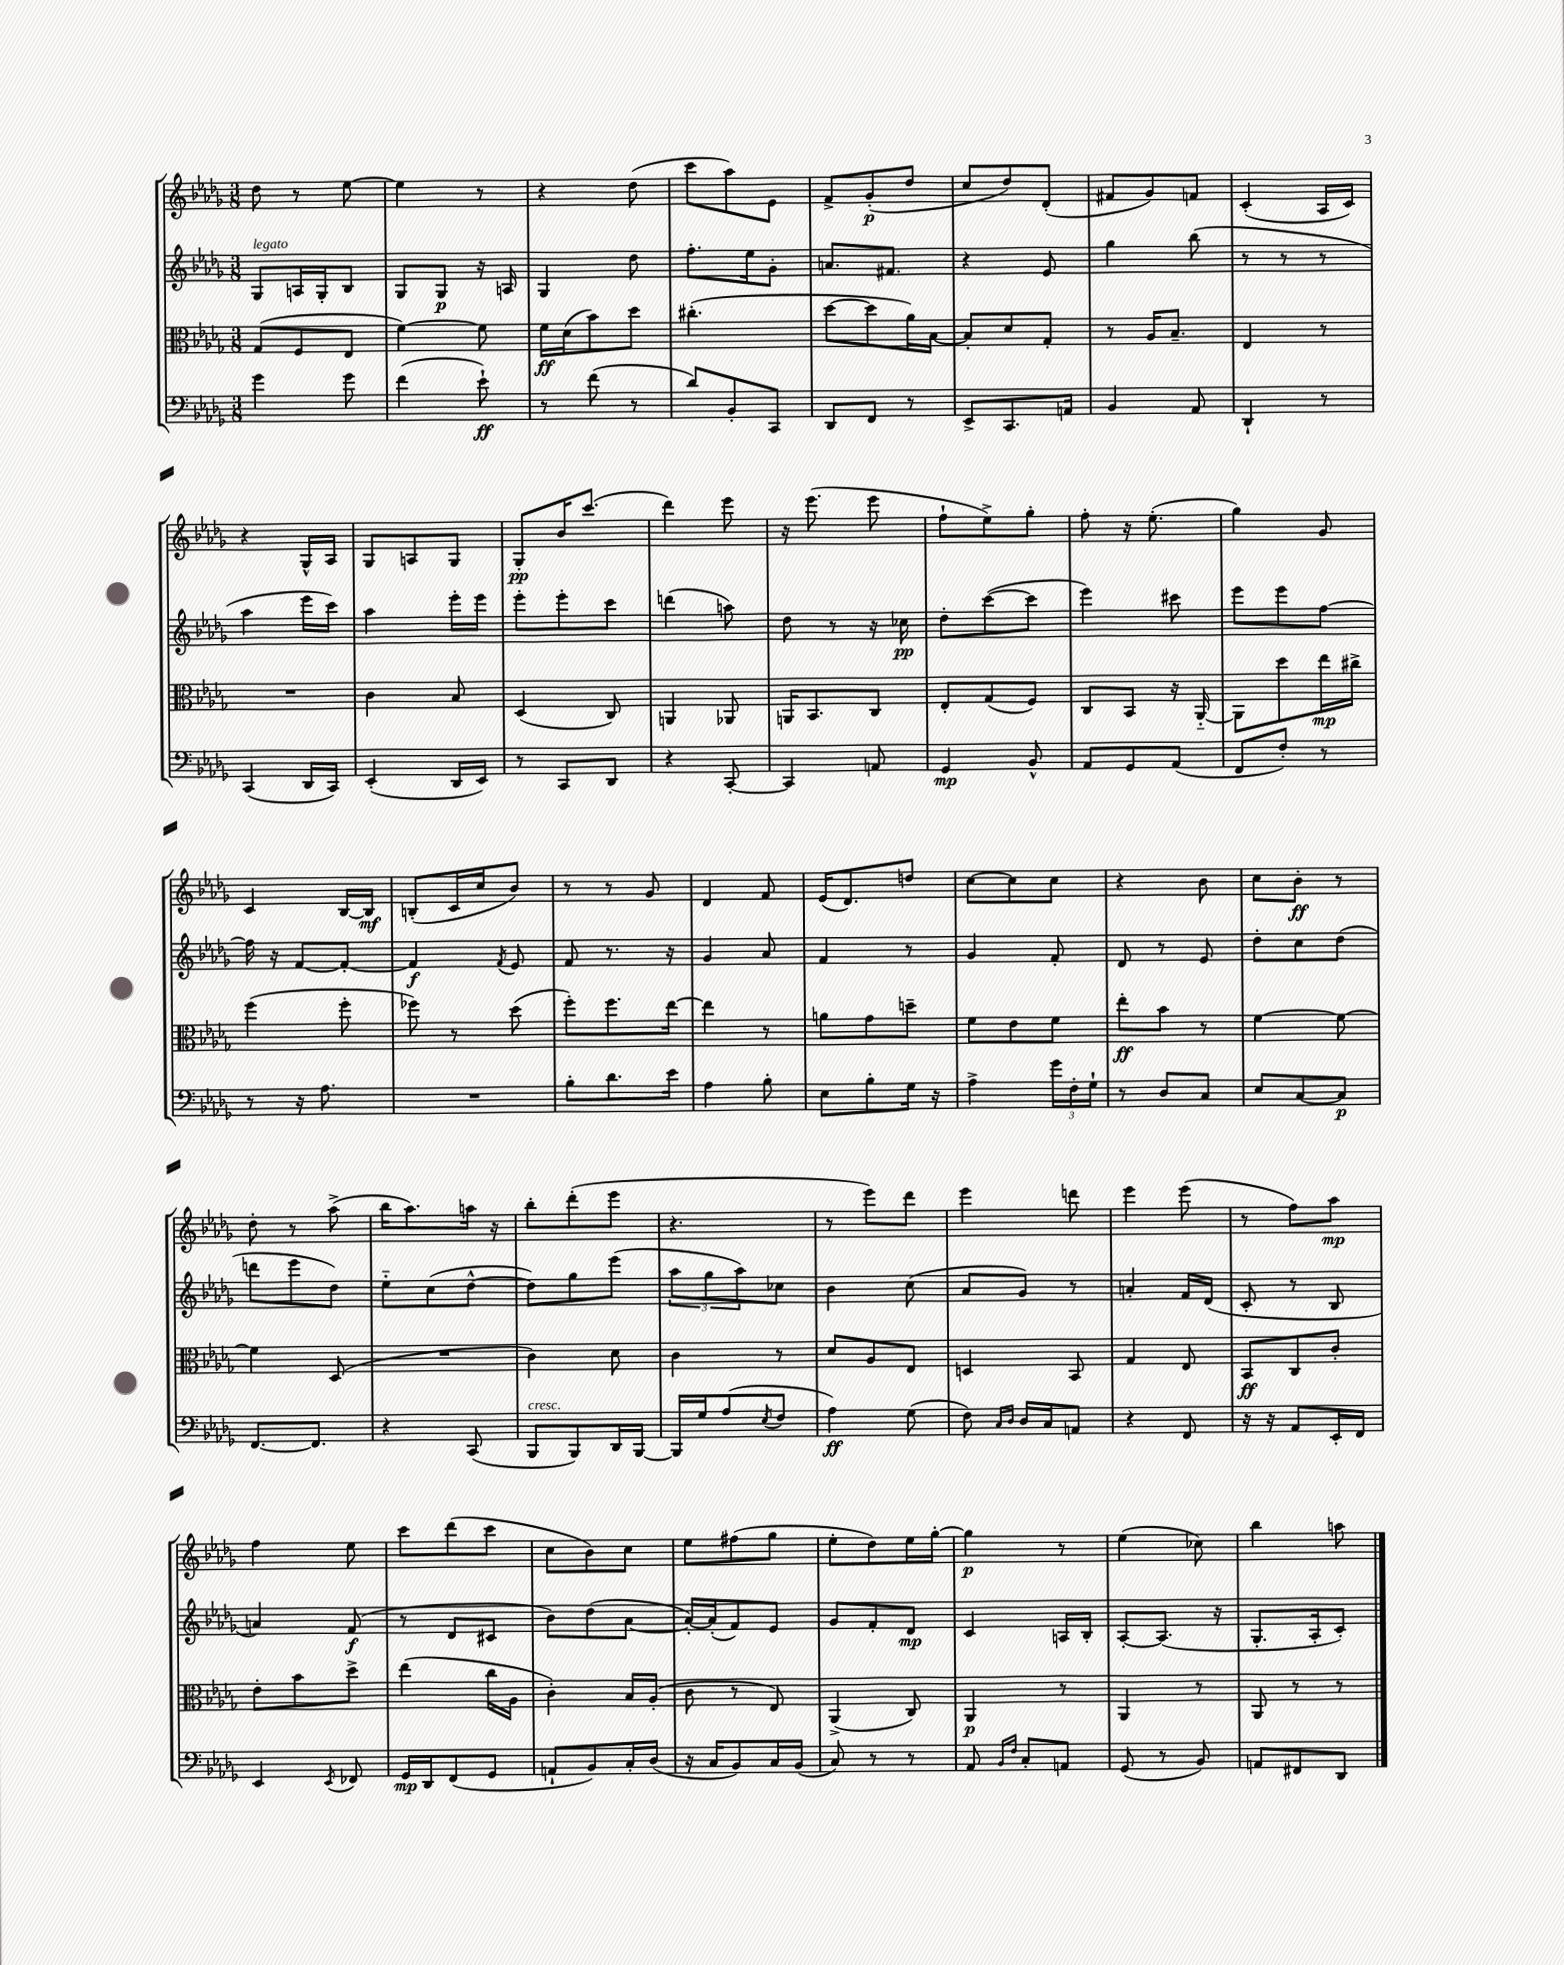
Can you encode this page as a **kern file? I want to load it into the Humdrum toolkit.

**kern	**dynam	**kern	**dynam	**kern	**dynam	**kern	**dynam
*part4	*part4	*part3	*part3	*part2	*part2	*part1	*part1
*staff4	*staff4	*staff3	*staff3	*staff2	*staff2	*staff1	*staff1
*clefF4	*	*clefC3	*	*clefG2	*	*clefG2	*
*k[b-e-a-d-g-]	*	*k[b-e-a-d-g-]	*	*k[b-e-a-d-g-]	*	*k[b-e-a-d-g-]	*
*M3/8	*	*M3/8	*	*M3/8	*	*M3/8	*
=30	=30	=30	=30	=30	=30	=30	=30
!	!	!	!	!LO:TX:a:i:t=legato	!	!	!
4g-\	.	(8G-/L	.	8G-/L	.	8dd-\	.
.	.	8F/	.	16An/L	.	8r	.
.	.	.	.	16G-'/J	.	.	.
8g-\	.	8E-/J	.	8B-/J	.	[8ee-\	.
=31	=31	=31	=31	=31	=31	=31	=31
(4f\	.	[4f\)	.	8G-/L	.	4ee-\]	.
.	.	.	.	8G-/J	p	.	.
8e-`\)	ff	8f\]	.	16r	.	8r	.
.	.	.	.	16An/	.	.	.
=32	=32	=32	=32	=32	=32	=32	=32
8r	.	16f\LL	ff	4G-/	.	4r	.
.	.	(16d-\J	.	.	.	.	.
(8f\	.	8b-\)	.	.	.	.	.
8r	.	8dd-\J	.	8dd-\	.	(8dd-\	.
=33	=33	=33	=33	=33	=33	=33	=33
8d-/L)	.	(4.cc#X'\	.	8.ff'\L	.	8ccc\L	.
8BB-'/	.	.	.	.	.	8aa-\)	.
.	.	.	.	16ee-\k	.	.	.
8CC/J	.	.	.	8g-'\J	.	8e-\J	.
=34	=34	=34	=34	=34	=34	=34	=34
8DD-/L	.	[8dd-\L	.	8.an/L	.	8f^/L	.
8FF/J	.	8dd-\]	.	.	.	(8g-'/	p
.	.	.	.	8.f#X/J	.	.	.
8r	.	16a-\L)	.	.	.	8dd-/J	.
.	.	[16B-\JJ	.	.	.	.	.
=35	=35	=35	=35	=35	=35	=35	=35
8EE-^/L	.	8B-'/L]	.	4r	.	8cc/L	.
8.CC/	.	8d-/	.	.	.	8dd-/)	.
.	.	8G-'/J	.	8e-/	.	(8d-'/J	.
16AAn/Jk	.	.	.	.	.	.	.
=36	=36	=36	=36	=36	=36	=36	=36
4BB-/	.	8r	.	4gg-\	.	8f#X/L	.
.	.	16A-/KL	.	.	.	8g-/)	.
.	.	8.B-~/J	.	.	.	.	.
8AA-/	.	.	.	(8bb-\	.	8fn/J	.
=37	=37	=37	=37	=37	=37	=37	=37
4DD-`/	.	4E-/	.	8r	.	(4c'/	.
.	.	.	.	8r	.	.	.
8r	.	8r	.	8r	.	16A-/LL	.
.	.	.	.	.	.	16c/JJ)	.
!!LO:LB:g=z
=38	=38	=38	=38	=38	=38	=38	=38
(4CC/	.	4.r	.	4aa-\	.	4r	.
16DD-/LL	.	.	.	16eee-\LL	.	16G-^^/LL	.
16CC/JJ)	.	.	.	16ccc\JJ)	.	16A-/JJ	.
=39	=39	=39	=39	=39	=39	=39	=39
(4EE-'/	.	4c\	.	4aa-\	.	8G-/L	.
.	.	.	.	.	.	8An/	.
16DD-/LL	.	8B-/	.	16eee-'\LL	.	8G-/J	.
16EE-/JJ)	.	.	.	16eee-\JJ	.	.	.
=40	=40	=40	=40	=40	=40	=40	=40
8r	.	(4D-/	.	8eee-'\L	.	8G-'/L	pp
8CC/L	.	.	.	8eee-'\	.	16b-/K	.
.	.	.	.	.	.	(8.ccc/J	.
8DD-/J	.	8C/)	.	8ccc\J	.	.	.
=41	=41	=41	=41	=41	=41	=41	=41
4r	.	4AAn/	.	(4dddn\	.	4ddd-\)	.
[8CC'/	.	8AA-X/	.	8aan\)	.	8eee-\	.
=42	=42	=42	=42	=42	=42	=42	=42
4CC/]	.	16AAn/KL	.	8dd-\	.	16r	.
.	.	8.BB-/	.	.	.	(8.eee-\	.
.	.	.	.	8r	.	.	.
8AAn/	.	8C/J	.	16r	.	8eee-\	.
.	.	.	.	16cc-X\	pp	.	.
=43	=43	=43	=43	=43	=43	=43	=43
4GG-/	mp	8E-'/L	.	8dd-'\L	.	8ff`\L	.
.	.	(8G-/	.	([8ccc\	.	8ee-^\)	.
8BB-^^/	.	8F/J)	.	8ccc\J]	.	8gg-'\J	.
=44	=44	=44	=44	=44	=44	=44	=44
8AA-/L	.	8C/L	.	4eee-\)	.	8ff'\	.
8GG-/	.	8BB-/J	.	.	.	16r	.
.	.	.	.	.	.	(8.ee-'\	.
(8AA-/J	.	16r	.	8ccc#X\	.	.	.
.	.	[16AA-/	.	.	.	.	.
=45	=45	=45	=45	=45	=45	=45	=45
8FF/L	.	8AA-\L]	.	8eee-\L	.	4gg-\)	.
8F'/J)	.	8dd-\	.	8eee-\	.	.	.
8r	.	16ee-\L	mp	[8ff\J	.	8g-/	.
.	.	16cc#X^\JJ	.	.	.	.	.
!!LO:LB:g=z
=46	=46	=46	=46	=46	=46	=46	=46
8r	.	(4ff\	.	16ff\]	.	4c/	.
.	.	.	.	16r	.	.	.
16r	.	.	.	[8f/L	.	.	.
8.A-\	.	.	.	.	.	.	.
.	.	8ff'\	.	8f'/J_	.	[16B-/LL	.
.	.	.	.	.	.	16B-/JJ]	mf
=47	=47	=47	=47	=47	=47	=47	=47
4.r	.	8ff-X\)	.	4f/]	f	(8Bn'/L	.
.	.	8r	.	.	.	16c/L	.
.	.	.	.	.	.	16cc/J	.
.	.	.	.	8qf/	.	.	.
.	.	(8dd-\	.	8e-/	.	8b-/J)	.
=48	=48	=48	=48	=48	=48	=48	=48
8B-'\L	.	8ff'\L)	.	8f/	.	8r	.
8.d-\	.	8.ff\	.	8.r	.	8r	.
.	.	.	.	.	.	8g-/	.
16e-\Jk	.	[16ee-\Jk	.	16r	.	.	.
=49	=49	=49	=49	=49	=49	=49	=49
4A-\	.	4ee-\]	.	4g-/	.	4d-/	.
8B-'\	.	8r	.	8a-/	.	8f/	.
=50	=50	=50	=50	=50	=50	=50	=50
8E-\L	.	8an\L	.	4f/	.	(16e-/KL	.
.	.	.	.	.	.	8.d-/)	.
8B-'\	.	8g-\	.	.	.	.	.
16G-\Jk	.	8ddn~\J	.	8r	.	8ddn/J	.
16r	.	.	.	.	.	.	.
=51	=51	=51	=51	=51	=51	=51	=51
4A-^\	.	8f\L	.	4g-/	.	[8cc\L	.
.	.	8e-\	.	.	.	8cc\]	.
24g-\LL	.	8f\J	.	8f'/	.	8cc\J	.
24F'\	.	.	.	.	.	.	.
24G-`\JJ	.	.	.	.	.	.	.
=52	=52	=52	=52	=52	=52	=52	=52
8r	.	8ee-'\L	ff	8d-/	.	4r	.
8D-/L	.	8b-\J	.	8r	.	.	.
8C/J	.	8r	.	8e-/	.	8b-\	.
=53	=53	=53	=53	=53	=53	=53	=53
8E-/L	.	[4f\	.	8dd-'\L	.	8cc\L	.
[8C/	.	.	.	8cc\	.	8b-'\J	ff
8C/J]	p	8f\_	.	(8dd-\J	.	8r	.
!!LO:LB:g=z
=54	=54	=54	=54	=54	=54	=54	=54
[8.FF/L	.	4f\]	.	8dddn\L	.	8dd-'\	.
.	.	.	.	8eee-\	.	8r	.
8.FF/J]	.	.	.	.	.	.	.
.	.	(8D-/	.	8dd-\J)	.	(8aa-^\	.
=55	=55	=55	=55	=55	=55	=55	=55
4r	.	4.r	.	8ee-\L	.	16bb-\KL	.
.	.	.	.	.	.	8.aa-\)	.
.	.	.	.	(8cc\	.	.	.
(8CC/	.	.	.	[8dd-^^\J	.	16aan\Jk	.
.	.	.	.	.	.	16r	.
=56	=56	=56	=56	=56	=56	=56	=56
!LO:TX:a:i:t=cresc.	!	!	!	!	!	!	!
8BBB-/L	.	4c\)	.	8dd-\L])	.	8bb-'\L	.
8BBB-/)	.	.	.	8gg-\	.	(8ddd-'\	.
16DD-/L	.	8d-\	.	(8eee-\J	.	8eee-\J	.
[16BBB-/JJ	.	.	.	.	.	.	.
=57	=57	=57	=57	=57	=57	=57	=57
16BBB-/LL]	.	4c\	.	12aa-\L	.	4.r	.
16G-/J	.	.	.	.	.	.	.
.	.	.	.	12gg-\	.	.	.
(8A-/	.	.	.	.	.	.	.
.	.	.	.	12aa-\)	.	.	.
8qE-/	.	.	.	.	.	.	.
8F/J	.	8r	.	8cc-X\J	.	.	.
=58	=58	=58	=58	=58	=58	=58	=58
4A-\)	ff	8d-/L	.	4b-\	.	8r	.
.	.	8A-/	.	.	.	8eee-\L)	.
(8G-\	.	8E-/J	.	(8cc\	.	8ddd-\J	.
=59	=59	=59	=59	=59	=59	=59	=59
8F\)	.	4Dn/	.	8a-/L	.	4eee-\	.
16qqC/LL	.	.	.	.	.	.	.
16qqD-/JJ	.	.	.	.	.	.	.
16D-/LL	.	.	.	8g-/J)	.	.	.
16C/J	.	.	.	.	.	.	.
8AAn/J	.	8BB-/	.	8r	.	8dddn\	.
=60	=60	=60	=60	=60	=60	=60	=60
4r	.	4G-/	.	4an'/	.	4eee-\	.
8FF/	.	8E-/	.	16f/LL	.	(8eee-\	.
.	.	.	.	(16d-/JJ	.	.	.
=61	=61	=61	=61	=61	=61	=61	=61
16r	.	8BB-/L	ff	8c'/	.	8r	.
16r	.	.	.	.	.	.	.
8AA-/L	.	8C/	.	8r	.	8ff\L)	.
16EE-'/L	.	8c'/J	.	8B-/	.	8aa-\J	mp
16FF/JJ	.	.	.	.	.	.	.
!!LO:LB:g=z
=62	=62	=62	=62	=62	=62	=62	=62
4EE-/	.	8e-'\L	.	4an/)	.	4ff\	.
.	.	8b-\	.	.	.	.	.
8qEE-/	.	.	.	.	.	.	.
8FF-X/	.	8dd-^\J	.	(8f/	f	8ee-\	.
=63	=63	=63	=63	=63	=63	=63	=63
16GG-/LL	mp	(4ee-\	.	8r	.	8ccc\L	.
16DD-/J	.	.	.	.	.	.	.
(8FF/	.	.	.	8d-/L	.	(8ddd-\	.
8GG-/J	.	16cc\LL	.	8c#X/J	.	8ccc\J	.
.	.	16A-\JJ	.	.	.	.	.
=64	=64	=64	=64	=64	=64	=64	=64
8AAn`/L	.	4c'\)	.	8b-\L)	.	8cc\L	.
8BB-/)	.	.	.	(8dd-\	.	8b-\)	.
16C'/L	.	16B-/LL	.	[8a-\J	.	8cc\J	.
(16D-/JJ	.	(16A-'/JJ	.	.	.	.	.
=65	=65	=65	=65	=65	=65	=65	=65
16r	.	8c\	.	16a-'/LL_)	.	8ee-\L	.
16C/KL	.	.	.	(16a-'/J]	.	.	.
8BB-/)	.	8r	.	8f/)	.	(8ff#X\	.
16C/L	.	8E-/)	.	8e-/J	.	8gg-\J	.
(16BB-/JJ	.	.	.	.	.	.	.
=66	=66	=66	=66	=66	=66	=66	=66
8C/)	.	(4AA-^/	.	8g-/L	.	8ee-'\L	.
8r	.	.	.	8f'/	.	8dd-\)	.
8r	.	8C/)	.	8d-/J	mp	16ee-\L	.
.	.	.	.	.	.	[16gg-'\JJ	.
=67	=67	=67	=67	=67	=67	=67	=67
8AA-/	.	4AA-/	p	4c/	.	4gg-\]	p
16qqBB-/LL	.	.	.	.	.	.	.
16qqF/JJ	.	.	.	.	.	.	.
8C'/L	.	.	.	.	.	.	.
8AAn/J	.	8r	.	16An/LL	.	8r	.
.	.	.	.	16B-'/JJ	.	.	.
=68	=68	=68	=68	=68	=68	=68	=68
(8GG-/	.	4AA-/	.	[8A-'/L	.	(4ee-\	.
8r	.	.	.	(8.A-/J]	.	.	.
8BB-/)	.	8r	.	.	.	8cc-X\)	.
.	.	.	.	16r	.	.	.
=69	=69	=69	=69	=69	=69	=69	=69
8AAn/L	.	8AA-/	.	8.G-'/L	.	4bb-\	.
8FF#X/	.	8r	.	.	.	.	.
.	.	.	.	16A-'/k	.	.	.
8DD-/J	.	8r	.	8c'/J)	.	8aan\	.
==	==	==	==	==	==	==	==
*-	*-	*-	*-	*-	*-	*-	*-
